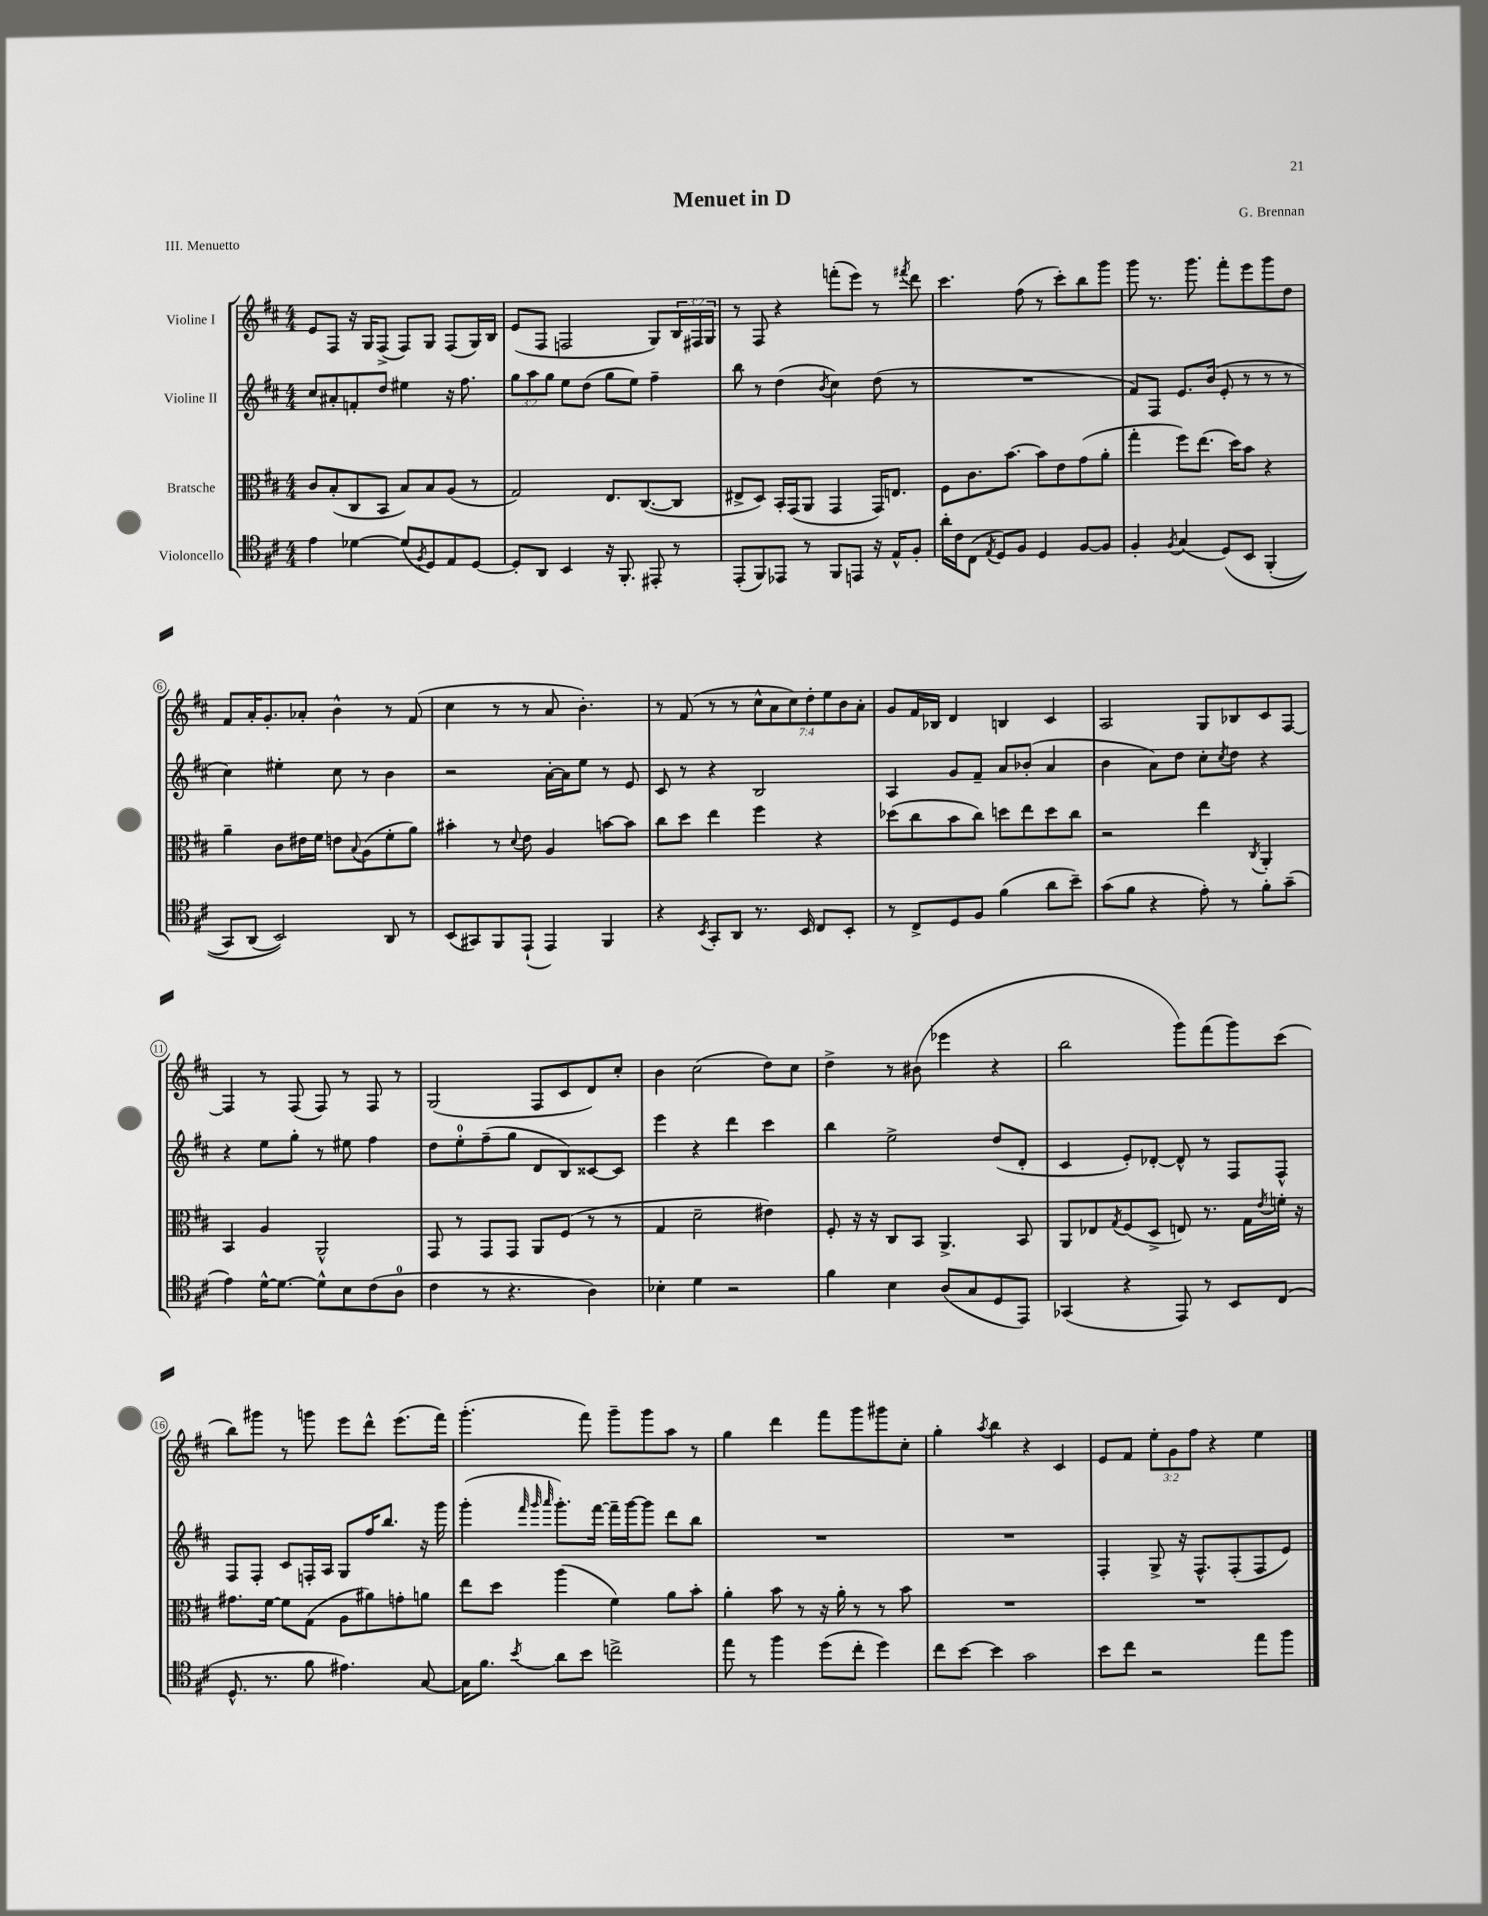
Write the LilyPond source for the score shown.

\header { title = "Menuet in D" composer = "G. Brennan" piece = "III. Menuetto" }
<<
\new StaffGroup <<
\new Staff = "s0" \with { instrumentName = "Violine I" } {
    \clef treble \key d \major \numericTimeSignature \time 4/4 \override Staff.TupletNumber.text = #tuplet-number::calc-fraction-text
    e'8 fis8 r16 g16 fis8->( fis8) g8 fis8( g16) b16 |
    e'8( fis8 f2 g8) \tuplet 3/2 { b16 fis16 g16 } |
    r8 fis8 r4 f'''8-.( e'''8) r8 \acciaccatura { fis'''8 } d'''8 |
    cis'''4. fis''8( r8 cis'''8-.) b''8 g'''8 |
    g'''8 r8. g'''8. fis'''8-. e'''8 g'''8 d''8 |
    fis'8 a'16-. g'8.-. aes'8-. b'4-^ r8 fis'8( |
    cis''4 r8 r8 a'8 b'4.-.) |
    r8 fis'8( r8 r8 \tuplet 7/4 { cis''8-^ a'8 cis''8) d''8-. e''8 b'8 a'8-. } |
    g'8 fis'16 bes16 d'4 b4 cis'4 |
    a2 g8 bes8 cis'8 fis8~ |
    fis4 r8 fis8( fis8) r8 fis8 r8 |
    g2( fis8 cis'8 d'8) cis''8-. |
    b'4 cis''2( d''8) cis''8 |
    d''4-> r8 bis'8( ees'''4 r4 |
    b''2 g'''8) fis'''8( g'''8) cis'''8( |
    b''8) gis'''8 r8 g'''8 e'''8 d'''8-^ e'''8.( fis'''16) |
    g'''4.-.( fis'''8) g'''8-- g'''8 a''8 r8 |
    g''4 d'''4 fis'''8 g'''8 gis'''8 cis''8-. |
    g''4-. \acciaccatura { a''8 } b''4 r4 cis'4 |
    e'8 fis'8 \tuplet 3/2 { e''8-. g'8 fis''8 } r4 e''4 \bar "|." |
}
\new Staff = "s1" \with { instrumentName = "Violine II" } {
    \clef treble \key d \major \numericTimeSignature \time 4/4 \override Staff.TupletNumber.text = #tuplet-number::calc-fraction-text
    cis''8 ais'8-. f'8-. d''8 eis''4 r16 fis''8. |
    \tuplet 3/2 { g''8 a''8 g''8 } e''8 d''8( g''8 e''8) fis''4-- |
    b''8 r8 d''4( \acciaccatura { b'8 } cis''4) d''8( r8 |
    R1 |
    fis'8) fis8 e'8. b'16( e'8-. r8 r8 r8 |
    cis''4) eis''4-. cis''8 r8 b'4 |
    r2 a'16~-. a'16 e''8 r8 e'8 |
    cis'8 r8 r4 b2 |
    a4 g'8 fis'8-- a'8 bes'8-.( a'4 |
    b'4 a'8) d''8 cis''8-. \acciaccatura { cis''8 } d''8 r4 |
    r4 e''8 g''8-. r8 eis''8 fis''4 |
    d''8 e''8-0-. fis''8--( g''8 d'8 b8) cisis'8~ cisis'8 |
    e'''4 r4 d'''4 cis'''4 |
    b''4 e''2-> d''8( d'8-. |
    cis'4 e'8-.) des'8~-. des'8-^ r8 fis8 fis8-^ |
    fis8 fis8-. cis'8 f16-. a16 g8 fis''16 b''8. r16 g'''16 |
    g'''4-.( \grace { fis'''32 g'''32 a'''32 } g'''8.-.) fis'''16~ fis'''16-- g'''16~ g'''8 d'''8 b''8 |
    R1 |
    R1 |
    fis4-. g8-> r16 fis8.-^ fis8-.( fis8 e'8) \bar "|." |
}
\new Staff = "s2" \with { instrumentName = "Bratsche" } {
    \clef alto \key d \major \numericTimeSignature \time 4/4
    cis'8 b8-.( cis8 b,8 b8) b8 a8( r8 |
    g2) e8. cis8.~( cis8 |
    eis8-> d8) b,16-. g,16( a,8 g,4 g,16) e8. |
    fis8 cis'8. b'8.~ b'8 e'8 g'8( a'8-. |
    g''4-. fis''8) e''8.( d''16) b'8 r4 |
    a'4-- cis'8 eis'16 fis'16 e'8 \appoggiatura { b8 } a8( fis'8-. a'8) |
    bis'4-. r8 \appoggiatura { d'8 } e'8 a4 b'8~ b'8 |
    cis''8 d''8 e''4 fis''4 r4 |
    des''8( cis''8 b'8 cis''8) d''8 e''8 d''8 cis''8 |
    r2 e''4 \acciaccatura { cis8 } a,4-. |
    b,4 a4 a,2-^ |
    g,8 r8 g,8 g,8 a,8 fis8( r8 r8 |
    g4 d'2-- eis'4) |
    fis8-. r16 r16 cis8 b,8 a,4.-> b,8 |
    a,8 ees8 \acciaccatura { g8 } fis8( d8-> e8) r8. g16 \acciaccatura { e'8 } f'16-. r16 |
    gis'8. fis'16~ fis'8 g8( a8 ais'8) g'8-. a'8 |
    e''8 d''8 a''4( fis'4) a'8 b'8-. |
    a'4-. b'8 r8 r16 a'16-. r8 r8 b'8 |
    R1 |
    R1 \bar "|." |
}
\new Staff = "s3" \with { instrumentName = "Violoncello" } {
    \clef tenor \key d \major \numericTimeSignature \time 4/4
    e'4 des'4~ des'8( \acciaccatura { fis8 } d8) e8 d8~ |
    d8-. a,8 b,4 r16 fis,8.-. eis,8-. r8 |
    e,8-.( fis,8) ees,8 r8 fis,8 e,8 r16 e16-^ fis8-. |
    a'16-. cis'16 cis8( \acciaccatura { e8 } d8) fis8 d4 fis8~ fis8 |
    fis4-. \acciaccatura { fis8 } g4( d8)\( b,8 fis,4-.( |
    g,8) a,8( b,2)\) a,8 r8 |
    b,8( gis,8) fis,8 e,8-!( e,4) fis,4 |
    r4 \acciaccatura { b,8 } g,8-. a,8 r8. b,16 cis8 b,8-. |
    r8 cis8-> d8 fis8 fis'4( a'8 b'8--) |
    g'8( fis'8 r4 e'8-.) r8 fis'8-. g'8--( |
    e'4) d'16~-^ d'8.~ d'8-^ b8 cis'8( a8-0 |
    cis'4 r8 r4. a4) |
    bes4-. d'4 r2 |
    fis'4 b4 a8( g8 d8 e,8) |
    ges,4( r4 e,8) r8 b,8 cis8( |
    d8.-^ r8. fis'8 eis'4.) g8~ |
    g16 fis'8. \acciaccatura { b'8 } a'8 b'8 c''2-> |
    e''8 r8 fis''4 d''8( cis''8-. d''4) |
    cis''8 b'8~ b'4 g'2 |
    b'8 cis''8 r2 e''8 fis''8 \bar "|." |
}
>>
>>
\layout { \context { \Score \override BarNumber.stencil = #(make-stencil-circler 0.1 0.3 ly:text-interface::print) } }
